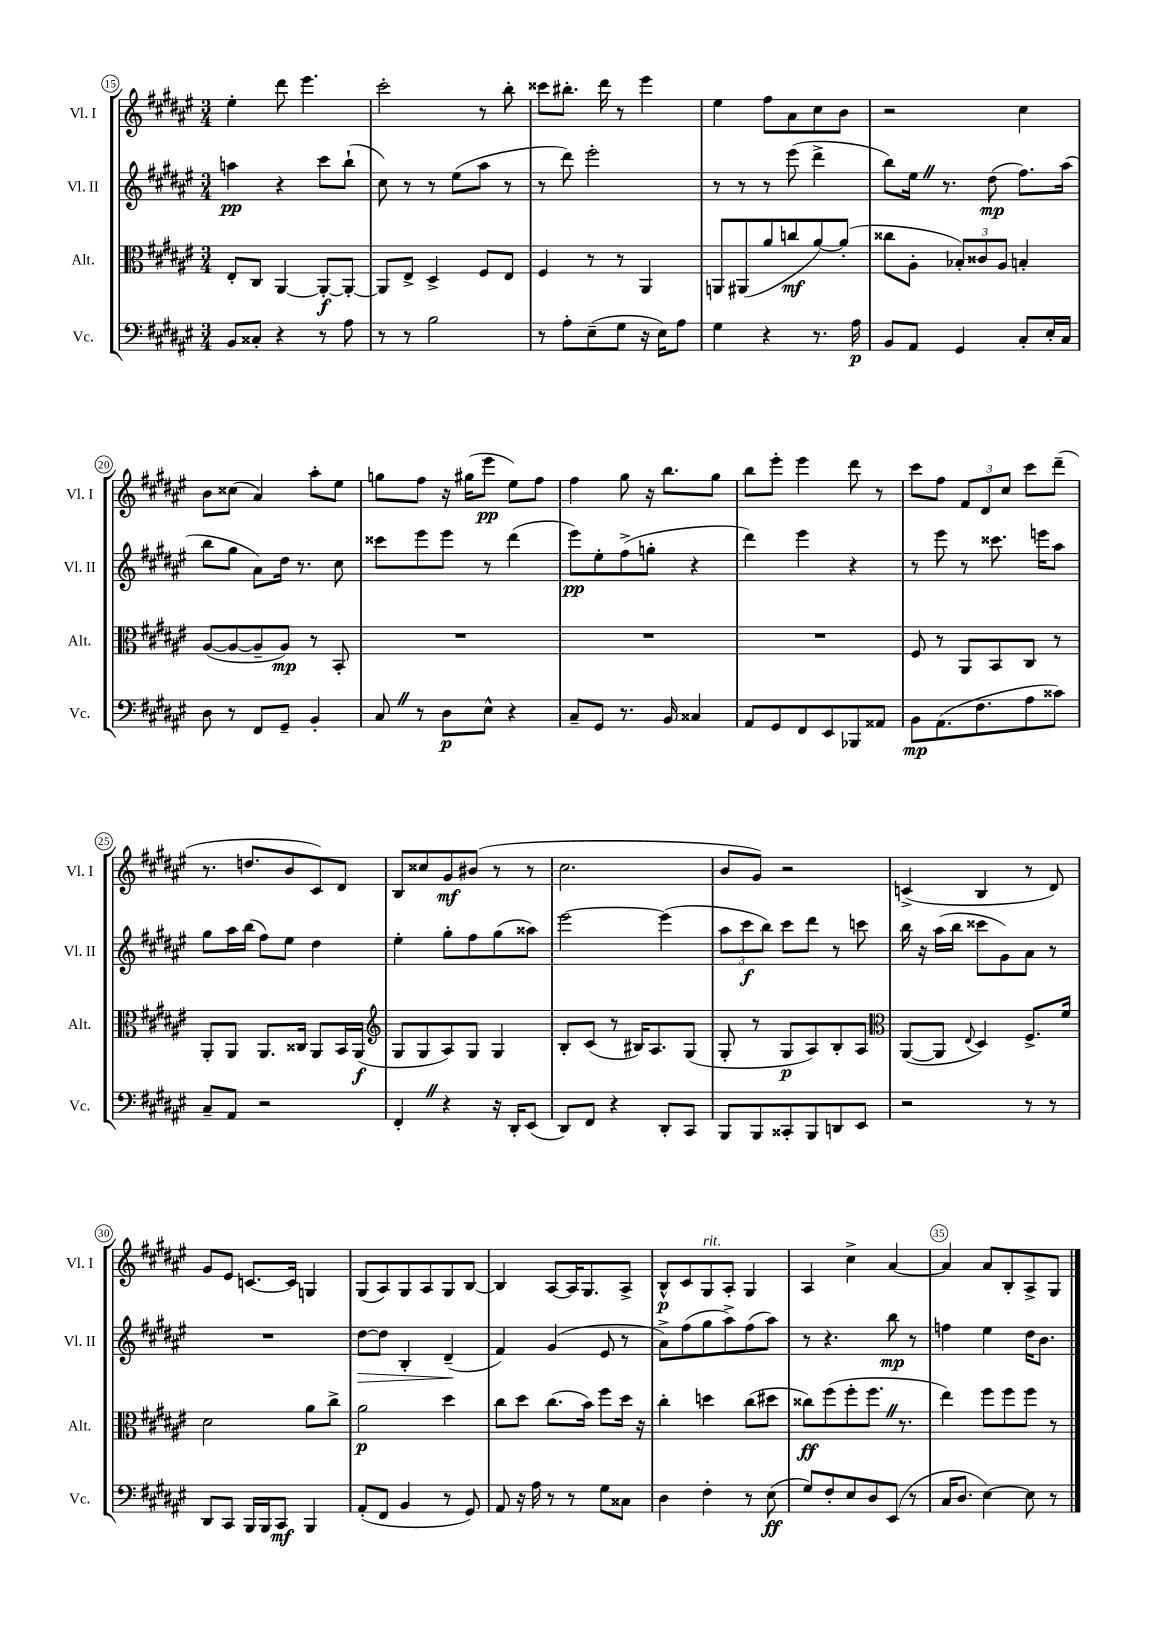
<<
\new StaffGroup <<
\new Staff = "s0" \with { instrumentName = "Vl. I" shortInstrumentName = "Vl. I" } {
    \clef treble \key fis \major \numericTimeSignature \time 3/4
    eis''4-. dis'''8 eis'''4. |
    cis'''2-. r8 b''8-. |
    cisis'''8 bis''8.-. dis'''16 r8 eis'''4 |
    eis''4 fis''8 ais'8 cis''8 b'8 |
    r2 cis''4 |
    b'8 cisis''8( ais'4) ais''8-. eis''8 |
    g''8 fis''8 r16 gis''16( eis'''8\pp eis''8) fis''8 |
    fis''4 gis''8 r16 b''8. gis''8 |
    b''8 eis'''8-. eis'''4 dis'''8 r8 |
    cis'''8 fis''8 \tuplet 3/2 { fis'8 dis'8 cis''8 } cis'''8 dis'''8--( |
    r8. d''8. b'8 cis'8) dis'8 |
    b8 cisis''8 gis'8\mf bis'8( r8 r8 |
    cis''2. |
    b'8 gis'8) r2 |
    c'4->( b4 r8 dis'8) |
    gis'8 eis'8 c'8.~ c'16 g4 |
    gis8( ais8) gis8 ais8 gis8 b8~ |
    b4 ais8~ ais16 gis8. ais8-> |
    b8-^\p cis'8 gis8^\markup { \italic "rit." } ais8-. gis4 |
    ais4 cis''4-> ais'4~ |
    ais'4 ais'8 b8-. ais8-> gis8 \bar "|." |
}
\new Staff = "s1" \with { instrumentName = "Vl. II" shortInstrumentName = "Vl. II" } {
    \clef treble \key fis \major \numericTimeSignature \time 3/4
    a''4\pp r4 cis'''8 b''8-!( |
    cis''8) r8 r8 eis''8( ais''8 r8 |
    r8 dis'''8) eis'''2-. |
    r8 r8 r8 eis'''8( dis'''4-> |
    b''8) eis''16 \once \override BreathingSign.text = \markup { \musicglyph "scripts.caesura.straight" } \breathe r8. dis''8\mp( fis''8.) ais''16( |
    b''8 gis''8 ais'8) dis''16 r8. cis''8 |
    cisis'''8 eis'''8 eis'''8 r8 dis'''4( |
    eis'''8\pp) eis''8-. fis''8->( g''8-. r4 |
    dis'''4) eis'''4 r4 |
    r8 eis'''8 r8 cisis'''8. e'''16 ais''8 |
    gis''8 ais''16 b''16( fis''8) eis''8 dis''4 |
    eis''4-. gis''8-. fis''8 gis''8( aisis''8) |
    eis'''2~ eis'''4( |
    \tuplet 3/2 { ais''8 cis'''8\f b''8) } cis'''8 dis'''8 r8 c'''8 |
    b''16 r16 ais''16( b''16 cisis'''8 gis'8) ais'8 r8 |
    R2. |
    dis''8~\> dis''8 b4-. dis'4--\!( |
    fis'4) gis'4( eis'8 r8 |
    ais'8->) fis''8( gis''8 ais''8->) fis''8( ais''8) |
    r8 r4. b''8\mp r8 |
    f''4 eis''4 dis''16 b'8. \bar "|." |
}
\new Staff = "s2" \with { instrumentName = "Alt." shortInstrumentName = "Alt." } {
    \clef alto \key fis \major \numericTimeSignature \time 3/4
    eis8-. cis8 ais,4~ ais,8~-.\f ais,8~-. |
    ais,8 eis8-> dis4-> fis8 eis8 |
    fis4 r8 r8 ais,4 |
    a,8 ais,8( ais'8 c''8\mf ais'8~) ais'8-.( |
    cisis''8 ais8-. \tuplet 3/2 { bes8-.) cisis'8 ais8 } b4-. |
    ais8~( ais8~ ais8-- ais8\mp) r8 b,8-. |
    R2. |
    R2. |
    R2. |
    fis8 r8 ais,8 b,8 cis8 r8 |
    ais,8-. ais,8 ais,8. cisis16 ais,8 b,16 ais,16\f( |
    \clef treble gis8 gis8 ais8) gis8 gis4 |
    b8-. cis'8( r8 bis16) ais8. gis8( |
    gis8-. r8 gis8\p ais8) b8-. ais8 |
    \clef alto ais,8~( ais,8 \appoggiatura { eis8 } dis4) fis8.-> fis'16 |
    dis'2 ais'8 cis''8-> |
    ais'2\p dis''4 |
    cis''8 dis''8 cis''8.( b'16) fis''8 dis''16 r16 |
    cis''4-. d''4 cis''8( dis''8 |
    cisis''8\ff) fis''8( fis''8-. fis''8. \once \override BreathingSign.text = \markup { \musicglyph "scripts.caesura.straight" } \breathe r8. |
    eis''4) fis''8 fis''8 fis''8 r8 \bar "|." |
}
\new Staff = "s3" \with { instrumentName = "Vc." shortInstrumentName = "Vc." } {
    \clef bass \key fis \major \numericTimeSignature \time 3/4
    b,8 cisis8-. r4 r8 ais8 |
    r8 r8 b2 |
    r8 ais8-. eis8--( gis8 r16 eis16) ais8 |
    gis4 r4 r8. ais16\p |
    b,8 ais,8 gis,4 cis8-. eis16-. cis16 |
    dis8 r8 fis,8 gis,8-- b,4-. |
    cis8 \once \override BreathingSign.text = \markup { \musicglyph "scripts.caesura.straight" } \breathe r8 dis8\p eis8-^ r4 |
    cis8-- gis,8 r8. b,16 cisis4 |
    ais,8 gis,8 fis,8 eis,8 bes,,8 aisis,8 |
    b,8\mp ais,8.( fis8. ais8 cisis'8) |
    cis8-- ais,8 r2 |
    fis,4-. \once \override BreathingSign.text = \markup { \musicglyph "scripts.caesura.straight" } \breathe r4 r16 dis,16-. eis,8( |
    dis,8) fis,8 r4 dis,8-. cis,8 |
    b,,8 b,,8 cisis,8-. b,,8 d,8 eis,8 |
    r2 r8 r8 |
    dis,8 cis,8 b,,16 b,,16 cis,8\mf b,,4 |
    ais,8-.( fis,8 b,4 r8 gis,8) |
    ais,8 r16 ais16 r8 r8 gis8 cisis8 |
    dis4 fis4-. r8 eis8\ff( |
    gis8) fis8-. eis8 dis8 eis,8( r8 |
    cis16 dis8. eis4~) eis8 r8 \bar "|." |
}
>>
>>
\layout { \context { \Score currentBarNumber = #15 \override BarNumber.break-visibility = ##(#f #t #t) barNumberVisibility = #(every-nth-bar-number-visible 5) \override BarNumber.stencil = #(make-stencil-circler 0.1 0.3 ly:text-interface::print) } }
